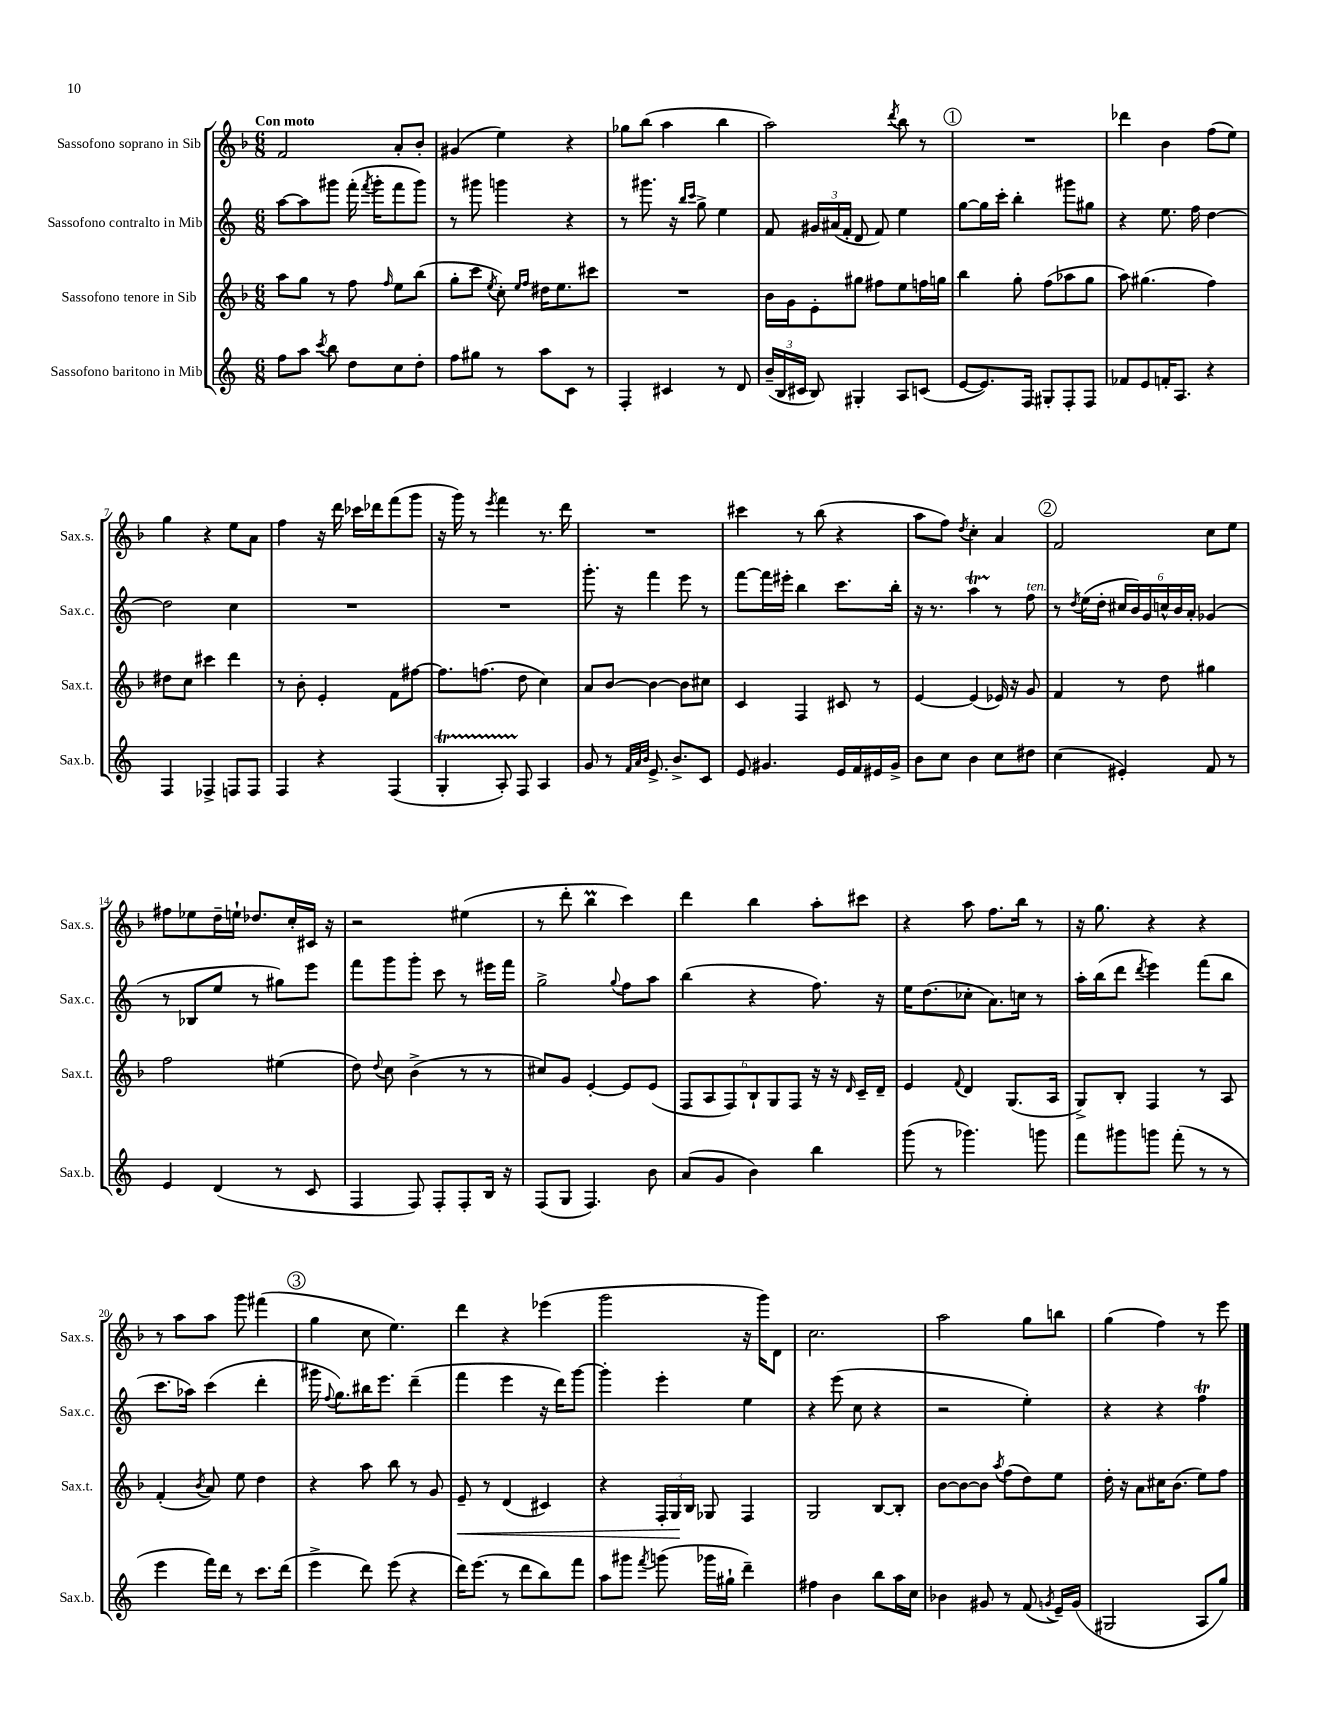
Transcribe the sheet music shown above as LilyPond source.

<<
\new StaffGroup <<
\new Staff = "s0" \with { instrumentName = "Sassofono soprano in Sib" shortInstrumentName = "Sax.s." } {
    \clef treble \key f \major \numericTimeSignature \time 6/8 \tempo "Con moto"
    \autoBeamOff f'2 a'8[-. bes'8]-. |
    gis'4( e''4) r4 |
    ges''8[ bes''8]( a''4 bes''4 |
    a''2) \acciaccatura { d'''8 } bes''8 r8 |
    \mark \markup { \circle "1" } R2. |
    des'''4 bes'4 f''8[( e''8]) |
    g''4 r4 e''8[ a'8] |
    f''4 r16 d'''16 ces'''16[ des'''16 f'''8( g'''8] |
    r16 g'''16) r8 \acciaccatura { e'''8 } f'''4 r8. d'''16 |
    R2. |
    cis'''4 r8 bes''8( r4 |
    a''8[ f''8]) \acciaccatura { d''8 } c''4-. a'4 |
    \mark \markup { \circle "2" } f'2 c''8[ e''8] |
    fis''8[ ees''8 d''16-- e''16]-! des''8.[ c''16-. cis'16] r16 |
    r2 eis''4( |
    r8 d'''8-. bes''4\prall c'''4) |
    d'''4 bes''4 a''8[-. cis'''8] |
    r4 a''8 f''8.[ bes''16] r8 |
    r16 g''8. r4 r4 |
    r8 a''8[ a''8] g'''8 fis'''4( |
    \mark \markup { \circle "3" } g''4 c''8 e''4.) |
    d'''4 r4 ees'''4( |
    g'''2 r16 g'''16[) d'8] |
    c''2. |
    a''2 g''8[ b''8] |
    g''4( f''4) r8 e'''8 \bar "|." |
}
\new Staff = "s1" \with { instrumentName = "Sassofono contralto in Mib" shortInstrumentName = "Sax.c." } {
    \clef treble \key c \major \numericTimeSignature \time 6/8
    \autoBeamOff a''8[~ a''8 gis'''8] f'''16-.( \acciaccatura { f'''8 } gis'''16[-. f'''8 gis'''8]) |
    r8 gis'''8 g'''4 r4 |
    r8 gis'''8. r16 \grace { b''16[ c'''16] } g''8-> e''4 |
    f'8 \tuplet 3/2 { gis'16[ ais'16( f'16]-. } d'8 f'8) e''4 |
    \mark \markup { \circle "1" } g''8[~ g''16 c'''16]-. b''4-. gis'''8[ gis''8] |
    r4 e''8. f''16 d''4~ |
    d''2 c''4 |
    R2. |
    R2. |
    g'''8.-. r16 f'''4 e'''8 r8 |
    f'''8[~ f'''16 eis'''16]-. b''4 c'''8.[ b''16]-. |
    r16 r8. a''4\startTrillSpan r8\stopTrillSpan f''8^\markup { \italic "ten." } |
    \mark \markup { \circle "2" } r8 \acciaccatura { d''8 } e''16[( d''16]-. \tuplet 6/4 { cis''16[ b'16) g'16 c''16-^ b'16 a'16]-. } ges'4( |
    r8 bes8[ e''8] r8 gis''8[) e'''8] |
    f'''8[ g'''8 g'''8]-. c'''8 r8 eis'''16[ f'''16] |
    g''2-> \appoggiatura { g''8 } f''8[ a''8] |
    b''4( r4 f''8.) r16 |
    e''16[ d''8.( ces''8]-. a'8.[) c''16] r8 |
    a''16[-. b''16( d'''8] \acciaccatura { d'''8 } e'''4) f'''8[( b''8] |
    c'''8.[ aes''16]) c'''4( d'''4-. |
    \mark \markup { \circle "3" } gis'''16 \appoggiatura { f''8 } g''8.[) bis''16 e'''8.] d'''4--( |
    f'''4 e'''4 r16 d'''16[) g'''8]~ |
    g'''4-. e'''4-. e''4 |
    r4 e'''8( c''8 r4 |
    r2 e''4-.) |
    r4 r4 f''4\trill \bar "|." |
}
\new Staff = "s2" \with { instrumentName = "Sassofono tenore in Sib" shortInstrumentName = "Sax.t." } {
    \clef treble \key f \major \numericTimeSignature \time 6/8
    \autoBeamOff a''8[ g''8] r8 f''8 \grace { f''16 } e''8[ bes''8]( |
    g''8[-. c'''8] \acciaccatura { e''8 } c''8-.) \grace { e''16[ f''16] } dis''16[ e''8. cis'''8] |
    R2. |
    bes'16[ g'16 e'8-. gis''8] fis''8[ e''8 f''16 g''16] |
    \mark \markup { \circle "1" } bes''4 g''8-. f''8[( aes''8 g''8] |
    a''8) gis''4.( f''4) |
    dis''8[ c''8] cis'''4 d'''4 |
    r8 bes'8-. e'4-. f'8[ fis''8]~ |
    fis''8.[ f''8.]( d''8 c''4) |
    a'8[ bes'8]~ bes'4~ bes'8[ cis''8] |
    c'4 f4 cis'8 r8 |
    e'4~ e'4( ees'16) r16 g'8 |
    \mark \markup { \circle "2" } f'4 r8 d''8 gis''4 |
    f''2 eis''4( |
    d''8) \appoggiatura { d''8 } c''8 bes'4->( r8 r8 |
    cis''8[) g'8] e'4~-. e'8[ e'8]( |
    \tuplet 6/4 { f8[ a8 f8) bes8-! g8 f8] } r16 r16 \grace { d'16 } c'16[-- d'16]-- |
    e'4 \appoggiatura { f'8 } d'4 g8.[( a16] |
    g8[->) bes8]-. f4 r8 a8 |
    f'4-.( \acciaccatura { bes'8 } a'8) e''8 d''4 |
    \mark \markup { \circle "3" } r4 a''8 bes''8 r8 g'8 |
    e'8--\< r8 d'4( cis'4) |
    r4 \tuplet 3/2 { f16[-. g16\! bes16] } ges8 f4 |
    g2 bes8[~ bes8]-. |
    bes'8[~ bes'8~ bes'8] \acciaccatura { a''8 } f''8[( d''8) e''8] |
    d''16-. r16 a'8[ cis''16 bes'8.]( e''8[) f''8] \bar "|." |
}
\new Staff = "s3" \with { instrumentName = "Sassofono baritono in Mib" shortInstrumentName = "Sax.b." } {
    \clef treble \key c \major \numericTimeSignature \time 6/8
    \autoBeamOff f''8[ a''8] \acciaccatura { c'''8 } b''8 d''8[ c''8 d''8]-. |
    f''8[ gis''8] r8 a''8[ c'8] r8 |
    f4-. cis'4 r8 d'8 |
    \tuplet 3/2 { b'16[--( b16 cis'16] } b8) gis4-. a8[ c'8]( |
    \mark \markup { \circle "1" } e'8[~ e'8.) f16] gis8[-. f8-. f8] |
    fes'8[ e'8 f'16-. a8.] r4 |
    f4 fes4-> f8[ f8] |
    f4 r4 f4( |
    g4-.\startTrillSpan a8-.) f8\stopTrillSpan a4 |
    g'8 r8 \grace { f'32[ a'32 b'32] } e'8.-> b'8.[-> c'8] |
    e'8 gis'4. e'16[ f'16 eis'16 gis'16]-> |
    b'8[ c''8] b'4 c''8[ dis''8] |
    \mark \markup { \circle "2" } c''4( eis'4-.) f'8 r8 |
    e'4 d'4( r8 c'8 |
    f4 f8) f8[-. f8-. b16] r16 |
    f8[( g8] f4.) b'8 |
    a'8[( g'8] b'4) b''4 |
    g'''8( r8 ges'''4.) g'''8 |
    f'''8[ gis'''8 g'''8] f'''8-.( r8 r8 |
    e'''4 f'''16[) d'''16] r8 c'''8.[ d'''16]( |
    \mark \markup { \circle "3" } e'''4-> d'''8) e'''8( r4 |
    d'''16[) e'''8.]( r8 d'''8[ b''8) f'''8] |
    a''8[ gis'''8] \acciaccatura { f'''8 } g'''8( ges'''16[ gis''16]-! d'''4--) |
    fis''4 b'4 b''8[ a''16 c''16] |
    bes'4 gis'8 r8 f'8( \acciaccatura { g'8 } e'16[--) g'16]( |
    gis2 a8[ g''8]) \bar "|." |
}
>>
>>
